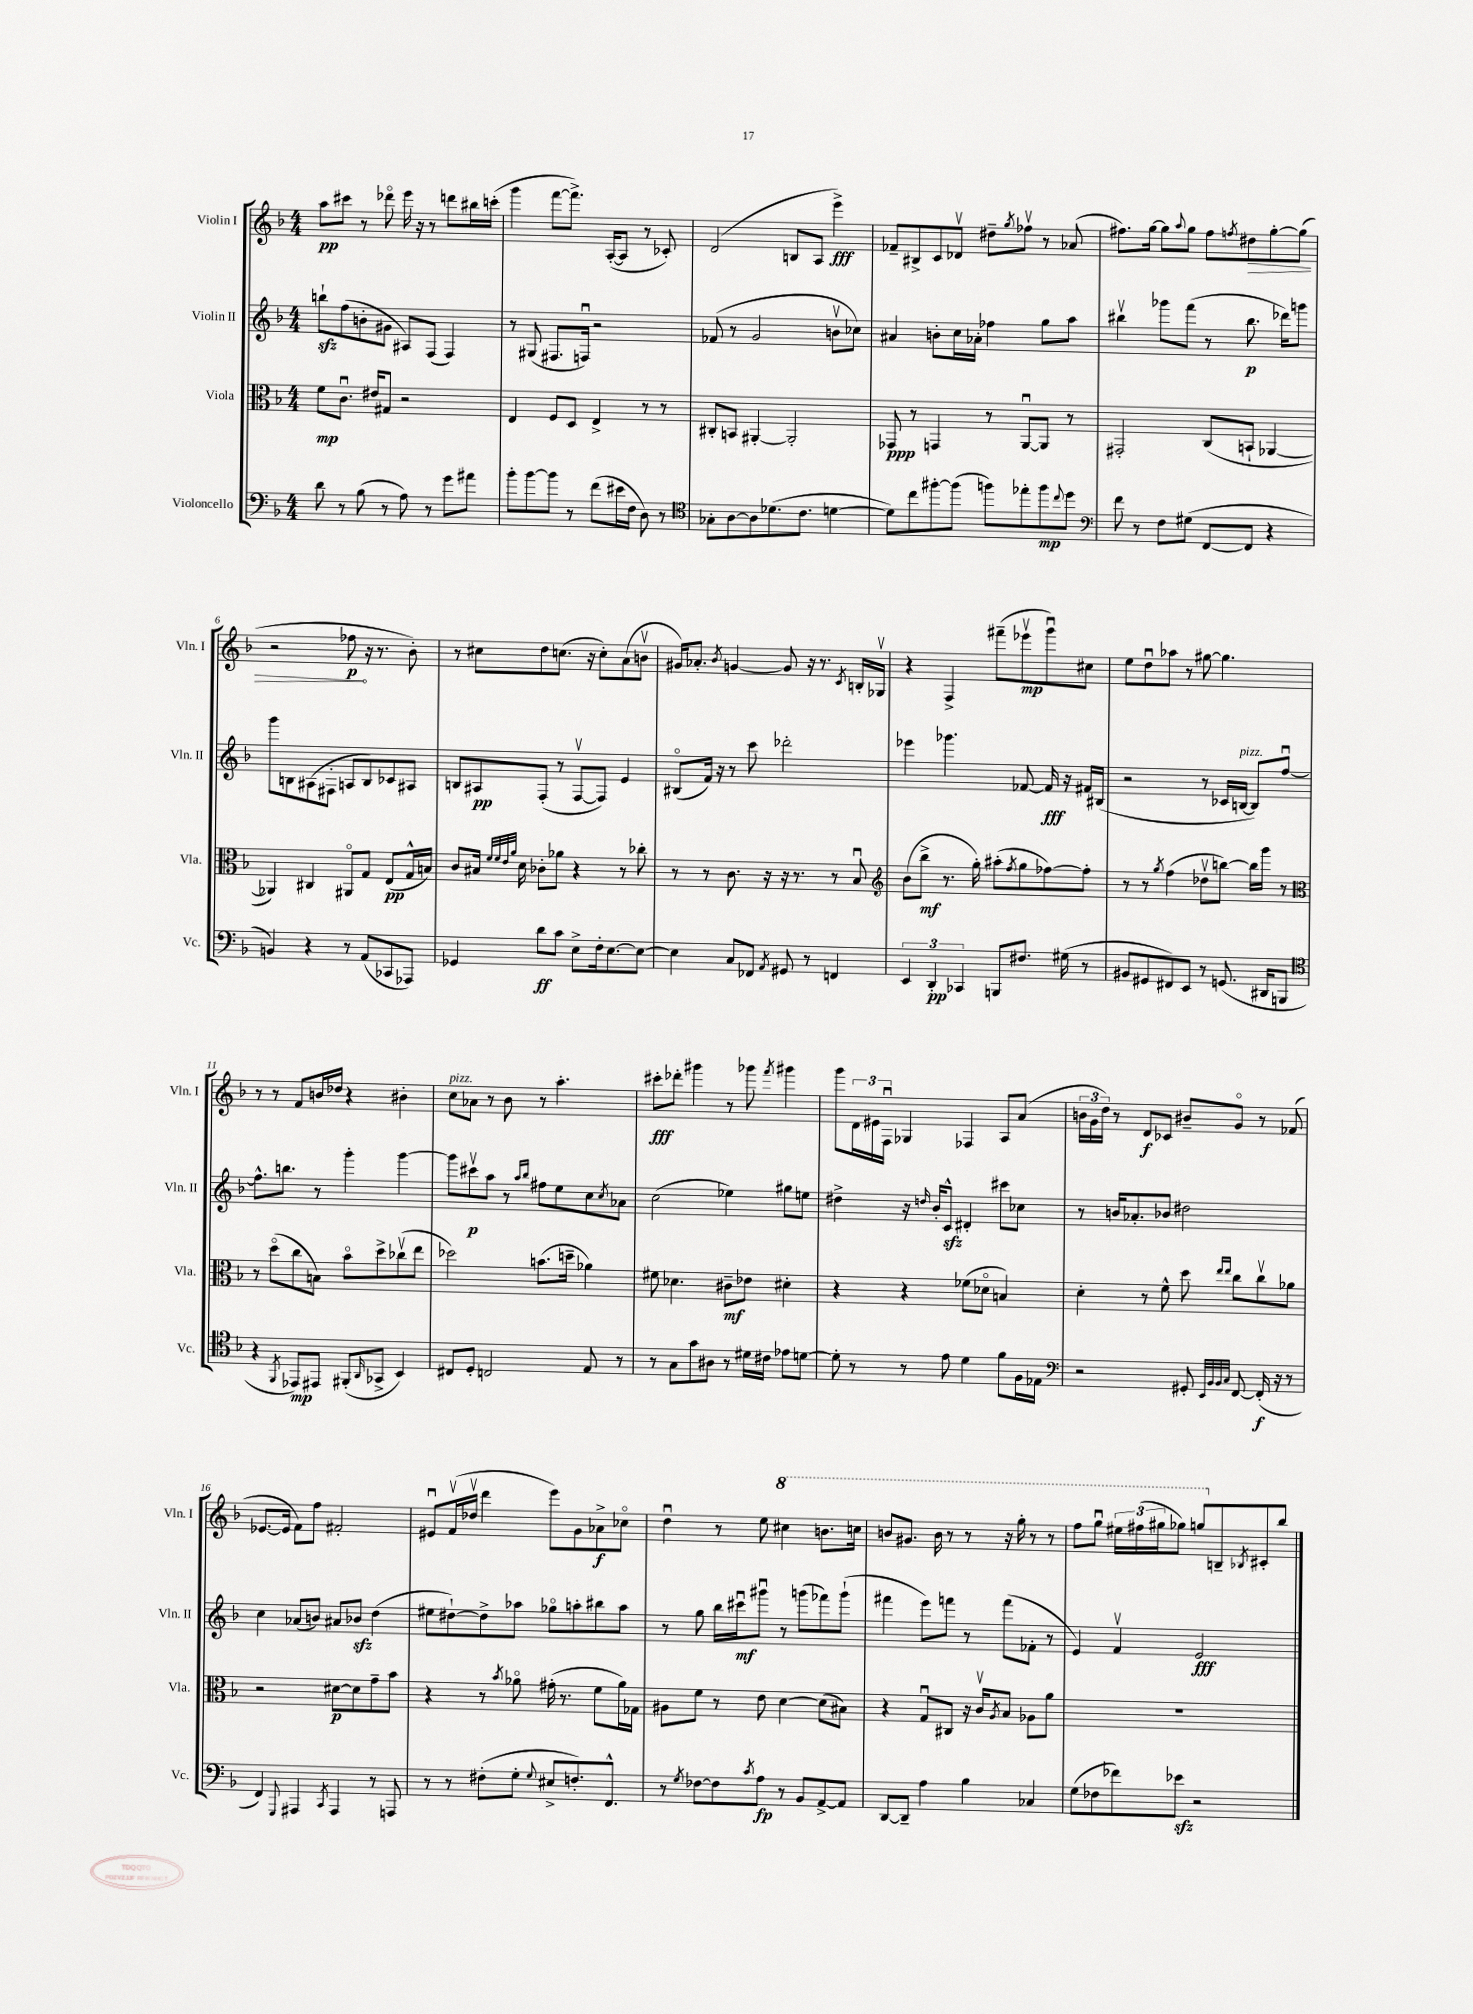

**kern	**dynam	**kern	**dynam	**kern	**dynam	**kern	**dynam
*part4	*part4	*part3	*part3	*part2	*part2	*part1	*part1
*staff4	*staff4	*staff3	*staff3	*staff2	*staff2	*staff1	*staff1
*I"Violoncello	*	*I"Viola	*	*I"Violin II	*	*I"Violin I	*
*I'Vc.	*	*I'Vla.	*	*I'Vln. II	*	*I'Vln. I	*
*clefF4	*	*clefC3	*	*clefG2	*	*clefG2	*
*k[b-]	*	*k[b-]	*	*k[b-]	*	*k[b-]	*
*M4/4	*	*M4/4	*	*M4/4	*	*M4/4	*
=1	=1	=1	=1	=1	=1	=1	=1
8d\	.	8f\L	mp	8bbnzz`\L	.	8aa\L	pp
8r	.	8.cu\J	.	(8ff\	.	8ccc#X\J	.
(8B-\	.	.	.	8bn'\	.	8r	.
.	.	16e#X/KL	.	.	.	.	.
8r	.	8G#X/J	.	8g#X\J	.	8ddd-X\	.
8A\)	.	2r	.	8A#X/L)	.	16eee\	.
.	.	.	.	.	.	16r	.
8r	.	.	.	(8F/J	.	8r	.
8g\L	.	.	.	4F/)	.	8dddn\L	.
8a#X\J	.	.	.	.	.	16bb#X\L	.
.	.	.	.	.	.	(16cccn'\JJ	.
=2	=2	=2	=2	=2	=2	=2	=2
8b-'\L	.	4E/	.	8r	.	4ggg\	.
[8b-\	.	.	.	(8G#X/	.	.	.
8b-\J]	.	8F/L	.	8.F#X/L	.	[8fff\L	.
8r	.	8D/J	.	.	.	8.fff^\J])	.
.	.	.	.	16Fnu/Jk)	.	.	.
(8f\L	.	4E^/	.	2r	.	.	.
.	.	.	.	.	.	([16A'/KL	.
16e#X\L	.	.	.	.	.	8A/J]	.
16F\JJ	.	.	.	.	.	.	.
8D\)	.	8r	.	.	.	8r	.
8r	.	8r	.	.	.	8c-X'/)	.
=3	=3	=3	=3	=3	=3	=3	=3
*clefC4	*	*	*	*	*	*	*
8G-X'\L	.	8C#X'/L	.	(8f-X/	.	(2d/	.
[8A\	.	8BBn/J	.	8r	.	.	.
8A\]	.	[4AA#X'/	.	2g/	.	.	.
(8.d-X\	.	.	.	.	.	.	.
.	.	2AA#'/]	.	.	.	8Bn/L	.
8.c\J	.	.	.	.	.	.	.
.	.	.	.	.	.	8A/J	.
[4dn\	.	.	.	8bnv\L	.	4eee^\)	fff
.	.	.	.	8cc-X\J)	.	.	.
=4	=4	=4	=4	=4	=4	=4	=4
8d\L])	.	8GG-X/	ppp	4a#X/	.	8f-X~/L	.
8cc\	.	8r	.	.	.	8B#X^/	.
[8ff#X'\	.	4GGn/	.	8bn'\L	.	8c/	.
(8ff#\J]	.	.	.	16cc\L	.	8d-Xv/J	.
.	.	.	.	16a-X'\JJ	.	.	.
8ffn\L)	.	8r	.	4ff-X\	.	8dd#X~\L	.
.	.	.	.	.	.	8qgg/	.
8ee-X'\	.	[8AAu/L	.	.	.	8ff-Xv\J	.
8ff\	mp	8AA/J]	.	8gg\L	.	8r	.
8qqcc/	.	.	.	.	.	.	.
8dd\J	.	8r	.	8aa\J	.	(8a-X/	.
=5	=5	=5	=5	=5	=5	=5	=5
*clefF4	*	*	*	*	*	*	*
8f\	.	2GG#X'/	.	4bb#Xv\	.	8.ff#X\L)	.
8r	.	.	.	.	.	.	.
.	.	.	.	.	.	[16gg\Jk	.
8F\L	.	.	.	8ggg-X\L	.	8gg\L]	.
.	.	.	.	.	.	8qqaa/	.
(8G#X\J	.	.	.	(8fff\J	.	8gg\J	.
[8FF/L	.	(8C/L	.	8r	.	8ff#\L	.
.	.	.	.	.	.	8qffn/	.
!	!	!	!	!	!	!	!LO:HP:b
8FF/J]	.	8BBn`/J	.	8.bb#\	p	8dd#X\	>
4r	.	[4AA-X/	.	.	.	[8gg'\	.
.	.	.	.	16ddd-X\KL)	.	.	.
.	.	.	.	8gggn\J	.	(8gg\J]	.
!!LO:LB:g=z
=6	=6	=6	=6	=6	=6	=6	=6
4BBn/)	.	4AA-X/])	.	8ggg\L	.	2r	.
.	.	.	.	8Bn\	.	.	.
4r	.	4C#X/	.	(8A#X\	.	.	.
.	.	.	.	8F#X'\J	.	.	.
8r	.	8AA#X/L	.	8An/L	.	8ff-X\	p
(8AA/L	.	8G/J	.	8B/)	.	16r	]
.	.	.	.	.	.	8.r	.
8CC-X/	.	(8E/L	pp	8c-X/	.	.	.
8AAA-X/J)	.	16G^^/L	.	8A#X/J	.	8b-'\)	.
.	.	16Bn/JJ)	.	.	.	.	.
=7	=7	=7	=7	=7	=7	=7	=7
4GG-X/	.	8c/L	.	8Bn/L	.	8r	.
.	.	16B#X/Jk	.	8A#X/	pp	8cc#X\L	.
.	.	32qqf/LLL	.	.	.	.	.
.	.	32qqf/	.	.	.	.	.
.	.	32qqe/	.	.	.	.	.
.	.	32qqa/JJJ	.	.	.	.	.
.	.	16d\	.	.	.	.	.
8d\L	ff	8c-X'\L	.	(8F'/J	.	8dd\	.
8c\J	.	8a-X\J	.	8r	.	(8.ccn\J	.
8E^\L	.	4r	.	[8Fv/L	.	.	.
.	.	.	.	.	.	16r	.
16F'\k	.	.	.	8F/J])	.	8cc'\L)	.
[8.E\	.	.	.	.	.	.	.
.	.	8r	.	4e/	.	(8a\	.
8E\J_	.	8cc-X'\	.	.	.	8bnv\J	.
=8	=8	=8	=8	=8	=8	=8	=8
4E\]	.	8r	.	(8B#X/L	.	16g#X/KL)	.
.	.	.	.	.	.	8.a-X'/J	.
.	.	8r	.	16f/Jk)	.	.	.
.	.	.	.	16r	.	.	.
.	.	.	.	.	.	8qb-/	.
8C/L	.	8.c\	.	8r	.	[4gn/	.
8FF-X/J	.	.	.	8ccc\	.	.	.
.	.	16r	.	.	.	.	.
8qAA/	.	.	.	.	.	.	.
8GG#X/	.	16r	.	2ddd-X'\	.	8g/]	.
.	.	8.r	.	.	.	.	.
8r	.	.	.	.	.	16r	.
.	.	.	.	.	.	8.r	.
4FFn/	.	8r	.	.	.	.	.
.	.	.	.	.	.	8qc/	.
.	.	8B-u/	.	.	.	16Bn'/LL	.
.	.	.	.	.	.	16G-Xv/JJ	.
=9	=9	=9	=9	=9	=9	=9	=9
*	*	*clefG2	*	*	*	*	*
6EE/	.	(8b-\L	.	4eee-X\	.	4r	.
.	.	8bb-^\J	mf	.	.	.	.
6DD'/	pp	.	.	.	.	.	.
.	.	8.r	.	4.ggg-X\	.	4F^/	.
6CC-X/	.	.	.	.	.	.	.
.	.	16gg'\)	.	.	.	.	.
8BBBn/L	.	(8aa#X'\L	.	.	.	(8fff#X~\L	.
.	.	8qff/	.	.	.	.	.
8.F#X/J	.	8gg\	.	[8f-X/	.	8eee-Xv\	mp
.	.	[8ff-X\)	.	16f-/]	fff	8gggu\)	.
(16G#X\	.	.	.	16r	.	.	.
8r	.	8ff-'\J]	.	16f#X/LL	.	8cc#X\J	.
.	.	.	.	(16B#X/JJ	.	.	.
=10	=10	=10	=10	=10	=10	=10	=10
8BB#X/L	.	8r	.	2r	.	8ee\L	.
8GG#X/	.	8r	.	.	.	8ddu\	.
.	.	8qgg/	.	.	.	.	.
8FF#X/)	.	(4ff\	.	.	.	8aa-X\J	.
8EE/J	.	.	.	.	.	8r	.
8r	.	8dd-Xv\L	.	8r	.	[8gg#X\	.
(8.GGn/	.	[8bbn\J)	.	16c-X/LL	.	4.gg#\]	.
!	!	!	!	!LO:TX:a:i:t=pizz.	!	!	!
.	.	.	.	[16Bn/JJ	.	.	.
.	.	16bb\LL]	.	8B/L])	.	.	.
16DD#X/KL	.	16ggg\JJ	.	.	.	.	.
8BBBn/J	.	8r	.	[8ffu/J	.	.	.
!!LO:LB:g=z
=11	=11	=11	=11	=11	=11	=11	=11
*clefC4	*	*clefC3	*	*	*	*	*
4r	.	8r	.	8.ff^^\L]	.	8r	.
.	.	(8dd\L	.	.	.	8r	.
.	.	.	.	8.bbn\J	.	.	.
8qFF/	.	.	.	.	.	.	.
8EE-X/L)	mp	8cc\	.	.	.	8f/L	.
8EE#X/J	.	8Bn\J)	.	8r	.	16bn/L	.
.	.	.	.	.	.	16dd-X/JJ	.
(8FF#X'/L	.	8b-\L	.	4ggg'\	.	4r	.
16qqAA/	.	.	.	.	.	.	.
8GG-X^/J	.	8dd^\	.	.	.	.	.
4BB-/)	.	(8cc-Xv\	.	[4ggg\	.	4b#X'\	.
.	.	8ee\J	.	.	.	.	.
=12	=12	=12	=12	=12	=12	=12	=12
!	!	!	!	!	!	!LO:TX:a:i:t=pizz.	!
8C#X/L	.	2dd-X\)	.	8ggg\L]	.	8cc\L	.
8D'/J	.	.	.	8ccc#Xv\	p	8a-X\J	.
2Cn/	.	.	.	8aa\J	.	8r	.
.	.	.	.	8r	.	8b-\	.
.	.	.	.	16qqaa/LL	.	.	.
.	.	.	.	16qqbb-/JJ	.	.	.
.	.	(8.bn\L	.	8ff#X\L	.	8r	.
.	.	.	.	8ee\	.	4.aa'\	.
.	.	16ddn~\Jk	.	.	.	.	.
8E/	.	4a-X\)	.	8cc\	.	.	.
.	.	.	.	8qcc/	.	.	.
8r	.	.	.	8a-X\J	.	.	.
=13	=13	=13	=13	=13	=13	=13	=13
8r	.	8f#X\	.	(2cc\	.	8ccc#X'\L	fff
8G\L	.	4.d-X\	.	.	.	8ddd-X'\J	.
8g\	.	.	.	.	.	4ggg#X\	.
8A#X\J	.	.	.	.	.	.	.
8r	.	8c#X~\L	mf	4ee-X\)	.	8r	.
16d#X\LL	.	8e-X\J	.	.	.	8ggg-X\	.
16c#X\JJ	.	.	.	.	.	.	.
.	.	.	.	.	.	8qfff/	.
8e-X\L	.	4d#X'\	.	8gg#X\L	.	4ggg#X\	.
[8dn\J	.	.	.	8een\J	.	.	.
=14	=14	=14	=14	=14	=14	=14	=14
8d'\]	.	4r	.	4dd#X^\	.	8ggg\L	.
8r	.	.	.	.	.	24d\L	.
.	.	.	.	.	.	24e#X\	.
.	.	.	.	.	.	24Fu\JJ	.
8r	.	4r	.	16r	.	4G-X/	.
.	.	.	.	16qqddn/	.	.	.
.	.	.	.	16b-'/KL	.	.	.
8e\	.	.	.	8czz^^/J	.	.	.
4d\	.	(8f-X\L	.	4d#X'/	.	4F-X/	.
.	.	8d-X\J	.	.	.	.	.
8f\L	.	4Bn/)	.	8ccc#X\L	.	8A/L	.
16F\L	.	.	.	8cc-X\J	.	(8a/J	.
16E-X\JJ	.	.	.	.	.	.	.
=15	=15	=15	=15	=15	=15	=15	=15
*clefF4	*	*	*	*	*	*	*
2r	.	4d'\	.	8r	.	24bn\LL	.
.	.	.	.	.	.	24g\	.
.	.	.	.	.	.	24dd\JJ)	.
.	.	.	.	16bn/KL	.	8r	.
.	.	.	.	8.a-X'/	.	.	.
.	.	8r	.	.	.	8d/L	f
.	.	8f^^\	.	8b-X/J	.	8c-X/J	.
8GG#X'/	.	8dd\	.	2dd#X\	.	8b#X~/L	.
32qqEE/LLL	.	.	.	.	.	.	.
32qqBB-/	.	.	.	.	.	.	.
32qqBB-/	.	16qqee/LL	.	.	.	.	.
32qqC/JJJ	.	16qqee/JJ	.	.	.	.	.
[8FF/	.	8cc\L	.	.	.	8g/J	.
(16FF'/]	f	8ccv\	.	.	.	8r	.
16r	.	.	.	.	.	.	.
8r	.	8a-X\J	.	.	.	(8f-X/	.
!!LO:LB:g=z
=16	=16	=16	=16	=16	=16	=16	=16
4FF/)	.	2r	.	4cc\	.	[8.e-X/L	.
.	.	.	.	.	.	16e-/Jk]	.
8qqGGG/	.	.	.	.	.	.	.
4AAA#X/	.	.	.	(8a-X/L	.	8f\L)	.
.	.	.	.	8bn/J)	.	8ff\J	.
8qCC/	.	.	.	.	.	.	.
4AAA#/	.	[8d#X\L	p	8a#X/L	.	2f#X'/	.
.	.	8d#\]	.	8b-Xzz/J	.	.	.
8r	.	8g~\	.	(4dd\	.	.	.
8AAAn/	.	8b-\J	.	.	.	.	.
=17	=17	=17	=17	=17	=17	=17	=17
8r	.	4r	.	8ee#X\L	.	8e#Xu/L	.
8r	.	.	.	[8dd#X`\)	.	(16fv/L	.
.	.	.	.	.	.	16dd-Xv/JJ	.
(8F#X'\L	.	8r	.	8dd#^\]	.	4ddd\	.
.	.	8qb-/	.	.	.	.	.
8G'\J	.	8a-X\	.	8aa-X\J	.	.	.
8qqG/	.	.	.	.	.	.	.
8E#X^/L	.	(16g#X'\	.	8gg-X\L	.	8eee\L)	.
.	.	8.r	.	.	.	.	.
8.Fn'/)	.	.	.	8aan'\	.	8g\	.
.	.	8f\L	.	8bb#X\	.	8a-X^\	f
8.FF^^/J	.	.	.	.	.	.	.
.	.	16a-\L)	.	8aa\J	.	8cc-X\J	.
.	.	16G-X\JJ	.	.	.	.	.
=18	=18	=18	=18	=18	=18	=18	=18
8r	.	8A#X\L	.	8r	.	4ddu\	.
8qG/	.	.	.	.	.	.	.
[8F-X\L	.	8f\J	.	8gg\	.	.	.
8F-\]	.	8r	.	16bb-\LL	.	8r	.
.	.	.	.	16ccc#Xu\J	mf	.	.
8qc/	.	.	.	.	.	.	.
8A\J	fp	8e\	.	8ggg#Xu\J	.	8ee\	.
*	*	*	*	*	*	*8va	*
8r	.	[4d\	.	8r	.	4ccc#X\	.
8BB-/L	.	.	.	(8gggn\L	.	.	.
[8AA^/	.	(8d\L]	.	8fff-X\)	.	8.bbn\L	.
8AA/J]	.	8B#X\J)	.	(8ggg`\J	.	.	.
.	.	.	.	.	.	16cccn\Jk	.
=19	=19	=19	=19	=19	=19	=19	=19
[8DD/L	.	4r	.	4fff#X\	.	8bbn/L	.
8DD~/J]	.	.	.	.	.	8.gg#X/J	.
4A\	.	8Gu/L	.	8eee\L)	.	.	.
.	.	.	.	.	.	16bb\	.
.	.	8C#X/J	.	8fffn\J	.	8r	.
4B-\	.	16r	.	8r	.	8r	.
.	.	16cv/KL	.	.	.	.	.
.	.	8qA/	.	.	.	.	.
.	.	8B-/J	.	(8fff\L	.	16r	.
.	.	.	.	.	.	16ggg'\	.
4C-X/	.	8A-X\L	.	8f-X'\J	.	8r	.
.	.	8a\J	.	8r	.	8r	.
=20	=20	=20	=20	=20	=20	=20	=20
(8G\L	.	1r	.	4e/)	.	8fff\L	.
8F-X\	.	.	.	.	.	8gggu\J	.
8f-X\)	.	.	.	4fv/	.	24eee#X\LL	.
.	.	.	.	.	.	(24fff#X\	.
.	.	.	.	.	.	24ggg#X\J	.
8e-Xzz\J	.	.	.	.	.	8ggg-X\J)	.
2r	.	.	.	2e/	fff	8gggn/L	.
*	*	*	*	*	*	*X8va	*
.	.	.	.	.	.	8Bn~/	.
.	.	.	.	.	.	8qB-X/	.
.	.	.	.	.	.	8c#X'/	.
.	.	.	.	.	.	8bb-/J	.
==	==	==	==	==	==	==	==
*-	*-	*-	*-	*-	*-	*-	*-
